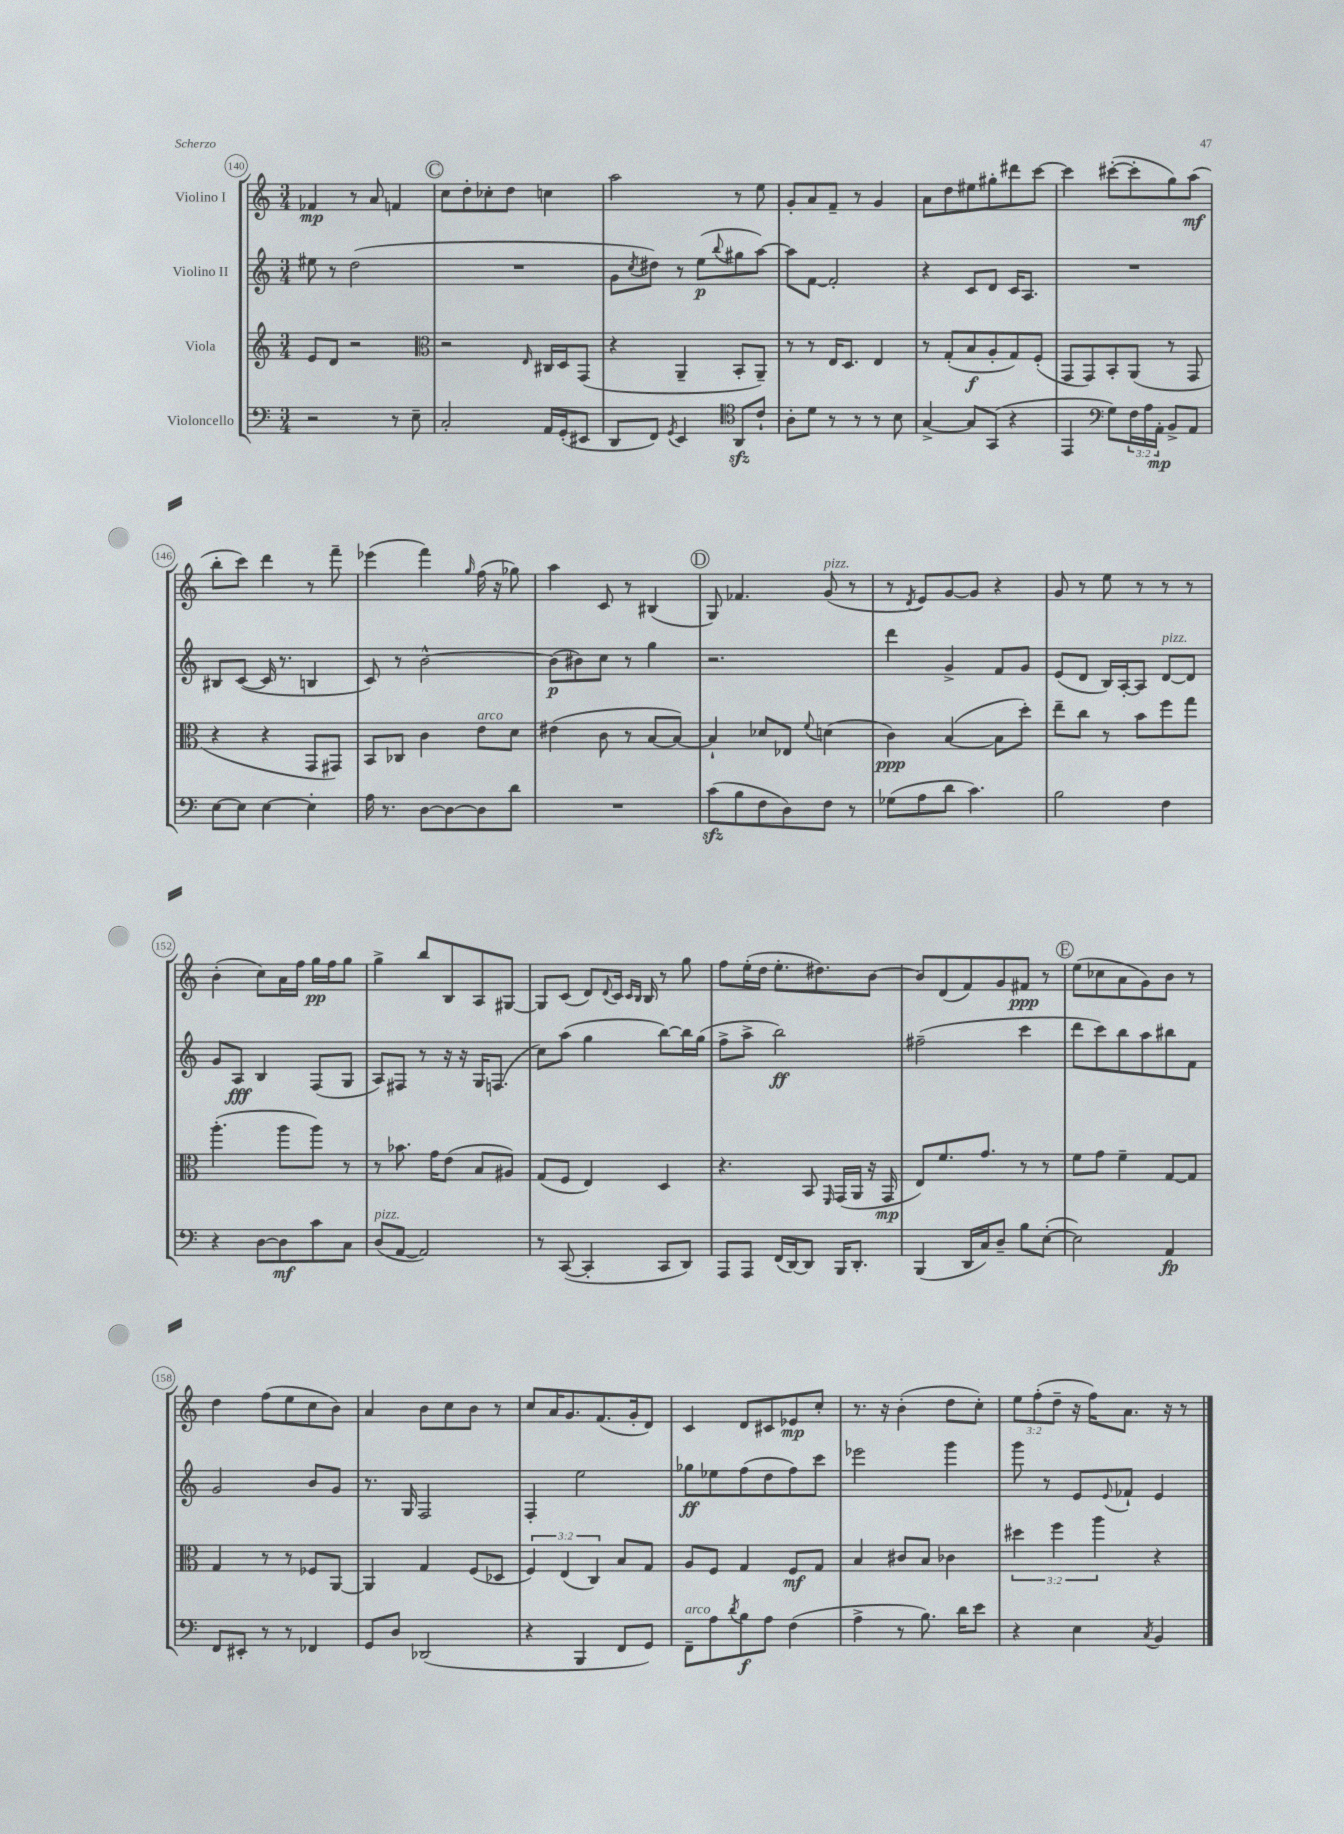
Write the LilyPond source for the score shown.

<<
\new StaffGroup <<
\new Staff = "s0" \with { instrumentName = "Violino I" } {
    \clef treble \key c \major \numericTimeSignature \time 3/4 \override Staff.TupletNumber.text = #tuplet-number::calc-fraction-text
    fes'4\mp r8 a'8 f'4 |
    \mark \markup { \circle "C" } c''8 d''8-. ces''8-. d''8 c''4 |
    a''2 r8 e''8 |
    g'8-. a'8 f'8-- r8 g'4 |
    a'8 d''8 eis''8 gis''8-. dis'''8 c'''8~ |
    c'''4 cis'''8~-.( cis'''8-. g''8) a''8\mf( |
    b''8-. c'''8) d'''4 r8 f'''8-- |
    ees'''4( f'''4) \grace { g''16 } f''16( r16 ges''8) |
    a''4 c'8 r8 bis4( |
    \mark \markup { \circle "D" } g8) fes'4. g'8^\markup { \italic "pizz." }( r8 |
    r8 \acciaccatura { d'8 } e'8) g'8~ g'8 r4 |
    g'8 r8 e''8 r8 r8 r8 |
    b'4-.( c''8) a'16 f''16 g''16\pp f''16 g''8 |
    g''4-> b''8 b8 a8 gis8~ |
    gis8 c'8( d'8) \appoggiatura { d'8 } c'16 \grace { c'16 b16 } b16 r8 g''8 |
    f''8 e''16-.( d''16 e''8.-. dis''8.) b'8~ |
    b'8 d'8( f'8) g'8 fis'8\ppp r8 |
    \mark \markup { \circle "E" } e''8( ces''8 a'8 g'8) b'8 r8 |
    d''4 f''8( e''8 c''8 b'8) |
    a'4 b'8 c''8 b'8 r8 |
    c''8 a'16 g'8. f'8.( g'16-. d'8) |
    c'4 d'8 cis'8 ees'8\mp c''8-. |
    r8. r16 b'4-.( d''8 c''8-.) |
    \tuplet 3/2 { e''8 f''8-.( d''8-- } r16 f''16) a'8. r16 r8 \bar "|." |
}
\new Staff = "s1" \with { instrumentName = "Violino II" } {
    \clef treble \key c \major \numericTimeSignature \time 3/4
    eis''8 r8 d''2( |
    \mark \markup { \circle "C" } R2. |
    g'8 \acciaccatura { c''8 } dis''8) r8 e''8\p( \appoggiatura { b''8 } gis''8 a''8~) |
    a''8 f'8~ f'2-. |
    r4 c'8 d'8 c'16 a8. |
    R2. |
    bis8 c'8~( c'16 r8. b4 |
    c'8) r8 b'2~-^ |
    b'8\p( bis'8) c''8 r8 g''4 |
    \mark \markup { \circle "D" } r2. |
    d'''4 g'4-> f'8 g'8 |
    e'8( d'8 b16) a16~-. a8 d'8~^\markup { \italic "pizz." } d'8 |
    g'8 a8\fff b4 f8( g8 |
    a8) fis8 r8 r16 r16 g16 f8.( |
    c''8) a''8( g''4 b''8~) b''16 g''16( |
    f''8-> a''8-> b''2\ff) |
    fis''2--( c'''4 |
    \mark \markup { \circle "E" } d'''8 c'''8) b''8 a''8 bis''8 f'8 |
    g'2 b'8 g'8 |
    r8. g16 f2 |
    f4-. e''2 |
    ges''8\ff ees''8 f''8( d''8 f''8) c'''8 |
    ees'''2 g'''4 |
    g'''8 r8 e'8 \appoggiatura { e'8 } fes'8-! e'4 \bar "|." |
}
\new Staff = "s2" \with { instrumentName = "Viola" } {
    \clef treble \key c \major \numericTimeSignature \time 3/4 \override Staff.TupletNumber.text = #tuplet-number::calc-fraction-text
    e'8 d'8 r2 |
    \mark \markup { \circle "C" } \clef alto r2 \grace { e16 } cis16 d16 g,8( |
    r4 a,4-- b,8-. a,8--) |
    r8 r8 e16 d8. e4 |
    r8 g8-.( b8\f a8-. g8) f8-.( |
    g,8 g,8) b,8-. a,8( r8 g,8 |
    r4 r4 g,8 gis,8) |
    b,8 ces8 c'4 e'8^\markup { \italic "arco" } d'8 |
    eis'4( c'8 r8 b8~ b8~) |
    \mark \markup { \circle "D" } b4-! des'8 ees8 \appoggiatura { f'8 } d'4( |
    c'4\ppp) b4~( b8 d''8-.) |
    e''8-- c''8 r8 b'8 f''8 g''8 |
    a''4.-.( a''8 a''8) r8 |
    r8 bes'8. g'16 e'8( b8 ais8) |
    g8( f8 e4) d4 |
    r4. b,8 \grace { f,16 } g,16( a,16 r16 g,16\mp |
    e8) f'8. g'8. r8 r8 |
    \mark \markup { \circle "E" } f'8 g'8 f'4-- g8~ g8 |
    g4 r8 r8 fes8 a,8~ |
    a,4 g4 f8( des8 |
    \tuplet 3/2 { f4) e4( c4) } b8 g8 |
    a8 f8 g4 f8\mf g8 |
    b4 cis'8 b8 ces'4 |
    \tuplet 3/2 { dis''4 f''4 a''4 } r4 \bar "|." |
}
\new Staff = "s3" \with { instrumentName = "Violoncello" } {
    \clef bass \key c \major \numericTimeSignature \time 3/4 \override Staff.TupletNumber.text = #tuplet-number::calc-fraction-text
    r2 r8 e8-- |
    \mark \markup { \circle "C" } c2-. a,16 g,16-.( eis,8 |
    d,8 f,8) \acciaccatura { g,8 } e,4 \clef tenor a,8\sfz c'8-! |
    a8-. d'8 r8 r8 r8 b8 |
    g4~-> g8 g,8( r4 |
    e,4 \clef bass g8) \tuplet 3/2 { f16 a16 a,16-.\mp } b,8-> a,8 |
    e8~ e8 e4~ e4-. |
    a16 r8. d8~ d8~ d8 d'8 |
    R2. |
    \mark \markup { \circle "D" } c'8\sfz( b8 f8 d8) f8 r8 |
    ges8( a8 d'8 c'4.) |
    b2 f4 |
    r4 d8~ d8\mf c'8 c8 |
    d8^\markup { \italic "pizz." }( a,8~ a,2) |
    r8 c,8~( c,4-. c,8 d,8) |
    a,,8 a,,8 f,16( d,16~) d,8 b,,16 d,8.-. |
    b,,4( d,16 c16) d8-- b8 e8~-.( |
    \mark \markup { \circle "E" } e2) a,4\fp |
    f,8 eis,8-. r8 r8 fes,4 |
    g,8 d8 des,2( |
    r4 b,,4 f,8 g,8) |
    f,8--^\markup { \italic "arco" } a8 \acciaccatura { d'8 } b8\f a8 f4( |
    a4-> r8 b8.) d'16 e'8 |
    r4 e4 \acciaccatura { c8 } b,4 \bar "|." |
}
>>
>>
\layout { \context { \Score currentBarNumber = #140 \override BarNumber.stencil = #(make-stencil-circler 0.1 0.3 ly:text-interface::print) } }
